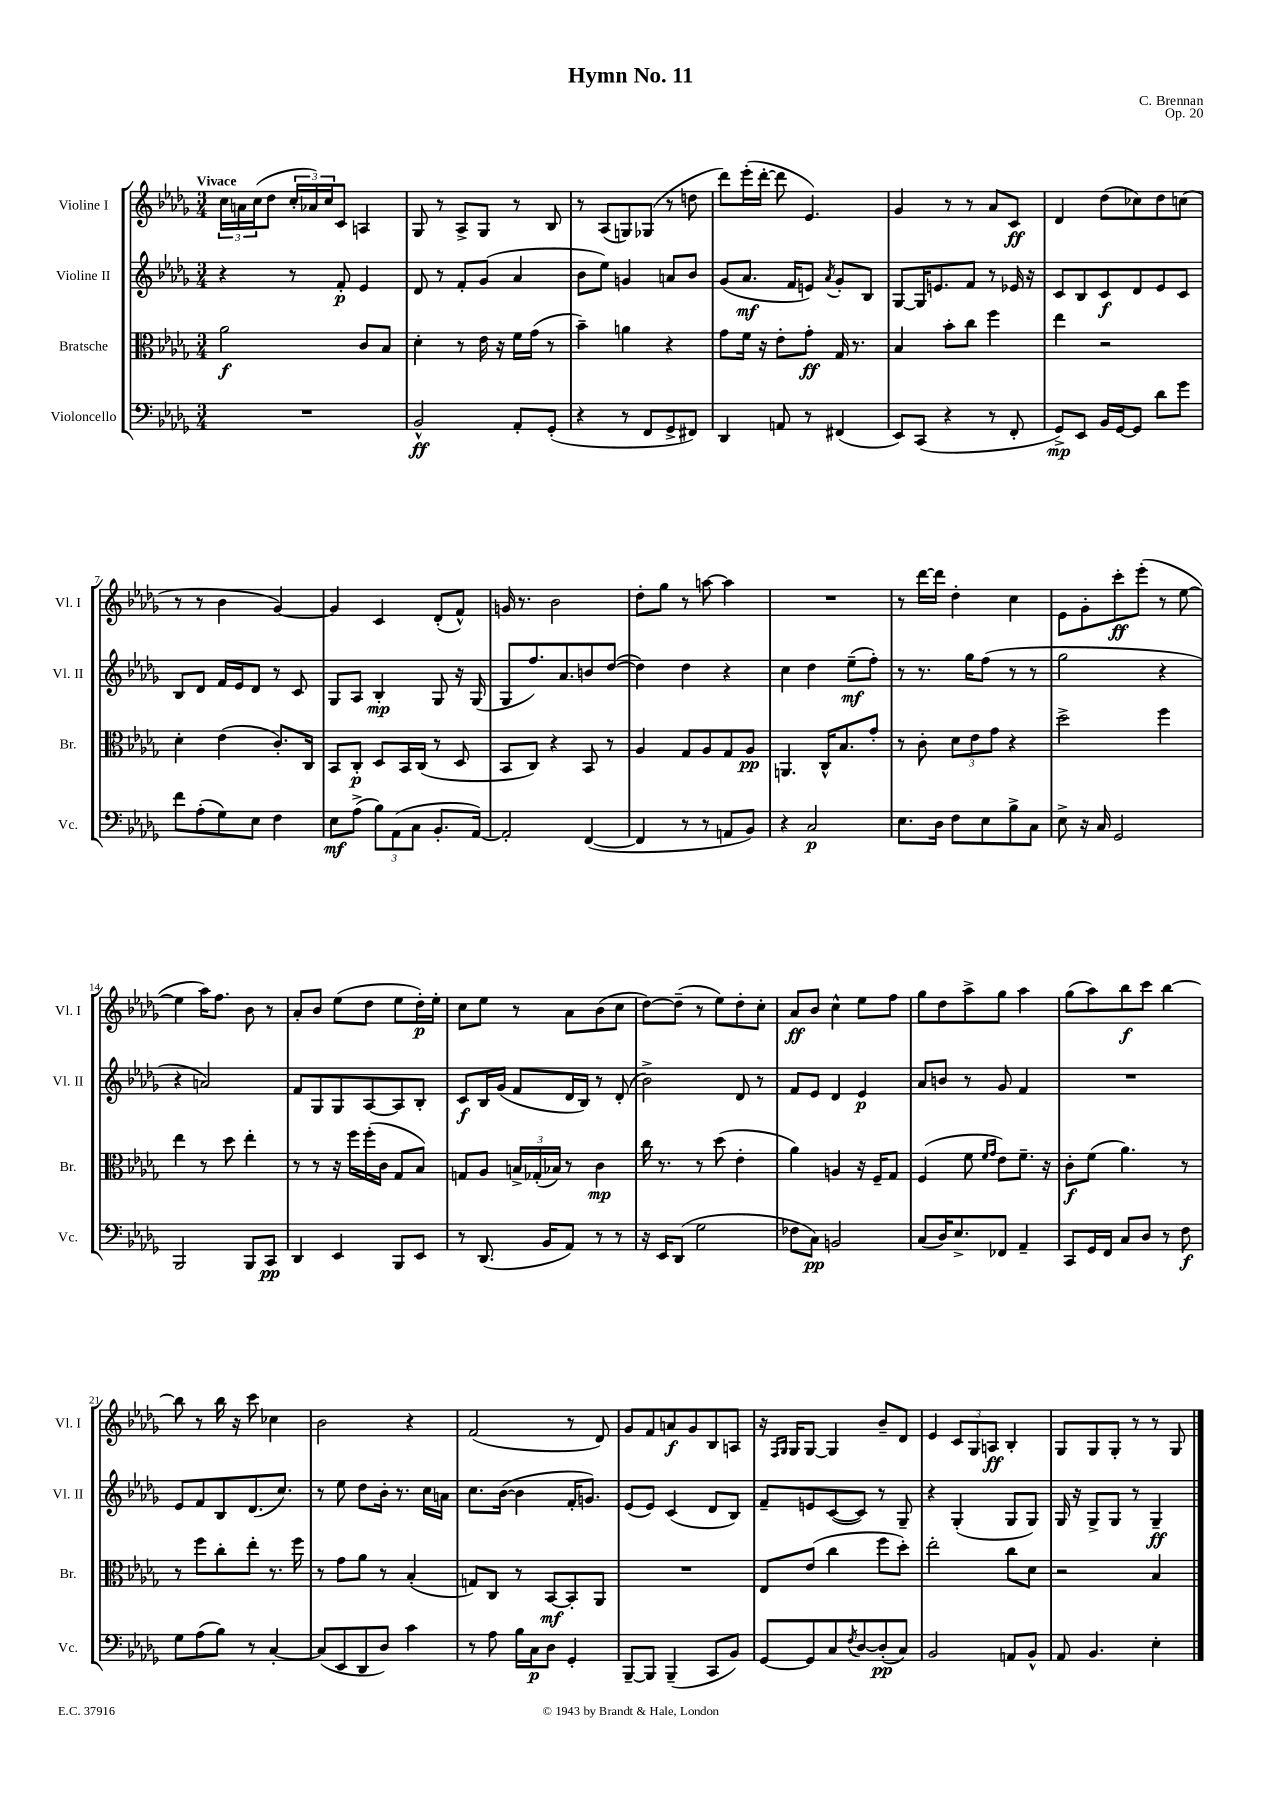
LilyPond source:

\header { title = "Hymn No. 11" composer = "C. Brennan" opus = "Op. 20" }
<<
\new StaffGroup <<
\new Staff = "s0" \with { instrumentName = "Violine I" shortInstrumentName = "Vl. I" } {
    \clef treble \key des \major \numericTimeSignature \time 3/4 \tempo "Vivace"
    \tuplet 3/2 { c''16 a'16 c''16( } des''8 \tuplet 3/2 { c''16-. aes'16) c''16 } c'8 a4 |
    ges8 r8 aes8-> ges8 r8 bes8 |
    r8 aes8( g8) ges8( r8 d''8 |
    des'''8) ees'''16-.( des'''16~-. des'''8 ees'4.) |
    ges'4 r8 r8 aes'8 c'8\ff |
    des'4 des''8( ces''8) des''8 c''8( |
    r8 r8 bes'4 ges'4~) |
    ges'4 c'4 des'8-.( f'8-^) |
    g'16 r8. bes'2 |
    des''8-. ges''8 r8 a''8~ a''4 |
    R2. |
    r8 des'''16~ des'''16 des''4-. c''4 |
    ees'8 ges'8-. c'''8-.\ff ees'''8-.( r8 ees''8~ |
    ees''4 aes''16) f''8. bes'8 r8 |
    aes'8-. bes'8 ees''8( des''8 ees''8 des''16-.\p) ees''16-. |
    c''8 ees''8 r8 aes'8 bes'8( c''8 |
    des''8~) des''8--( r8 ees''8) des''8-. c''8-. |
    aes'8\ff bes'8 c''4-^ ees''8 f''8 |
    ges''8 des''8 aes''8-> ges''8 aes''4 |
    ges''8( aes''8) bes''8\f c'''8 bes''4~ |
    bes''8 r8 bes''16 r16 c'''8 ces''4 |
    bes'2 r4 |
    f'2( r8 des'8) |
    ges'8 f'8 a'8\f ges'8 bes8 a8 |
    r16 \grace { f16 ges16 } ges16 ges8~ ges4 bes'8-- des'8 |
    ees'4 \tuplet 3/2 { c'8 ges8 a8\ff } bes4-. |
    ges8 ges8 ges8-. r8 r8 ges8 \bar "|." |
}
\new Staff = "s1" \with { instrumentName = "Violine II" shortInstrumentName = "Vl. II" } {
    \clef treble \key des \major \numericTimeSignature \time 3/4
    r4 r8 f'8-.\p ees'4 |
    des'8 r8 f'8-. ges'8( aes'4 |
    bes'8 ees''8) g'4 a'8 bes'8 |
    ges'8( aes'8.\mf f'16 e'8) \acciaccatura { aes'8 } ges'8-. bes8 |
    ges8~ ges16 e'8. f'8 r8 ees'16 r16 |
    c'8 bes8 c'8\f des'8 ees'8 c'8 |
    bes8 des'8 f'16 ees'16 des'8 r8 c'8 |
    ges8 aes8 bes4-.\mp ges8 r16 ges16( |
    ges8 f''8.) aes'8. b'8 des''8~( |
    des''4) des''4 r4 |
    c''4 des''4 ees''8--\mf( f''8-.) |
    r8 r8. ges''16 f''8( r8 r8 |
    ges''2 r4 |
    r4 a'2) |
    f'8 ges8 ges8 aes8~ aes8 bes8-. |
    c'8\f bes16 ges'16( f'8 des'16 bes16) r8 des'8-.( |
    bes'2->) des'8 r8 |
    f'8 ees'8 des'4 ees'4\p |
    aes'8 b'8 r8 ges'8 f'4 |
    R2. |
    ees'8 f'8 bes8 des'8.( c''8.) |
    r8 ees''8 des''8 bes'16-. r8. c''16 a'16 |
    c''8. bes'16~( bes'4 f'16-. g'8.) |
    ees'8( ees'8) c'4( des'8 bes8) |
    f'8-- e'8 c'8~( c'8) r8 ges8-- |
    r4 ges4-.( ges8 ges8) |
    ges16 r16 ges8-> ges8 r8 ges4--\ff \bar "|." |
}
\new Staff = "s2" \with { instrumentName = "Bratsche" shortInstrumentName = "Br." } {
    \clef alto \key des \major \numericTimeSignature \time 3/4
    aes'2\f c'8 bes8 |
    des'4-. r8 ees'16 r16 f'16 ges'16( r8 |
    bes'4--) a'4 r4 |
    ges'8 f'16 r16 ees'8-. ges'8-.\ff ges16 r8. |
    bes4 bes'8-. c''8 f''4 |
    ees''4 r2 |
    des'4-. ees'4( c'8.-.) c16 |
    bes,8 c8-.\p des8 bes,16 c16( r8 des8 |
    bes,8 c8) r4 bes,8 r8 |
    aes4 ges8 aes8 ges8 aes8\pp |
    a,4. c16-^ bes8. ges'8-. |
    r8 c'8-. \tuplet 3/2 { des'8 ees'8 ges'8 } r4 |
    des''2-> f''4 |
    ees''4 r8 des''8 ees''4-. |
    r8 r8 r16 f''16 f''16-.( c'16 ges8 bes8) |
    g8 aes8 \tuplet 3/2 { b16-> ges16-.( bes16) } r8 c'4\mp |
    c''16 r8. r8 des''8( ees'4-. |
    aes'4) a4 r16 f16-- ges8 |
    f4( f'8 \grace { f'16 ges'16 } ees'8) f'8.-- r16 |
    c'8-.\f f'8( aes'4.) r8 |
    r8 f''8 c''8-. ees''8-. r8. f''16 |
    r8 ges'8 aes'8 r8 bes4-.( |
    g8) c8 r8 bes,8~\mf bes,8-. aes,8 |
    R2. |
    ees8 ees'8( c''4 f''8 des''8-.) |
    ees''2-. c''8 des'8 |
    r2 bes4 \bar "|." |
}
\new Staff = "s3" \with { instrumentName = "Violoncello" shortInstrumentName = "Vc." } {
    \clef bass \key des \major \numericTimeSignature \time 3/4
    R2. |
    bes,2-^\ff aes,8-. ges,8-.( |
    r4 r8 f,8 ges,8-> fis,8) |
    des,4 a,8 r8 fis,4( |
    ees,8) c,8( r4 r8 f,8-. |
    ges,8->\mp) ees,8 bes,16 ges,16~ ges,8 des'8 ges'8 |
    f'8 aes8-.( ges8) ees8 f4 |
    ees8\mf aes8->( \tuplet 3/2 { bes8) aes,8( c8 } bes,8.-. aes,16~) |
    aes,2-. f,4~( |
    f,4 r8 r8 a,8 bes,8) |
    r4 c2\p |
    ees8. des16 f8 ees8 bes8-> c8 |
    ees8-> r16 c16 ges,2 |
    bes,,2 bes,,8 c,8\pp |
    des,4 ees,4 bes,,8 ees,8 |
    r8 des,8.( bes,16 aes,8) r8 r8 |
    r16 ees,16 des,8( ges2 |
    fes8 c8\pp) b,2 |
    c8( des16) ees8.-> fes,8 aes,4-- |
    c,8 ges,16 f,16 c8 des8 r8 f8\f |
    ges8 aes8( bes8) r8 c4~-. |
    c8( ees,8 des,8 des8) c'4 |
    r8 aes8 bes16 c16\p des8 ges,4-. |
    bes,,8~-- bes,,8 bes,,4--( c,8 bes,8) |
    ges,8~ ges,8 c8 \acciaccatura { f8 } des8~ des8-.\pp( c8) |
    bes,2 a,8 bes,8-^ |
    aes,8 bes,4. ees4-. \bar "|." |
}
>>
>>
